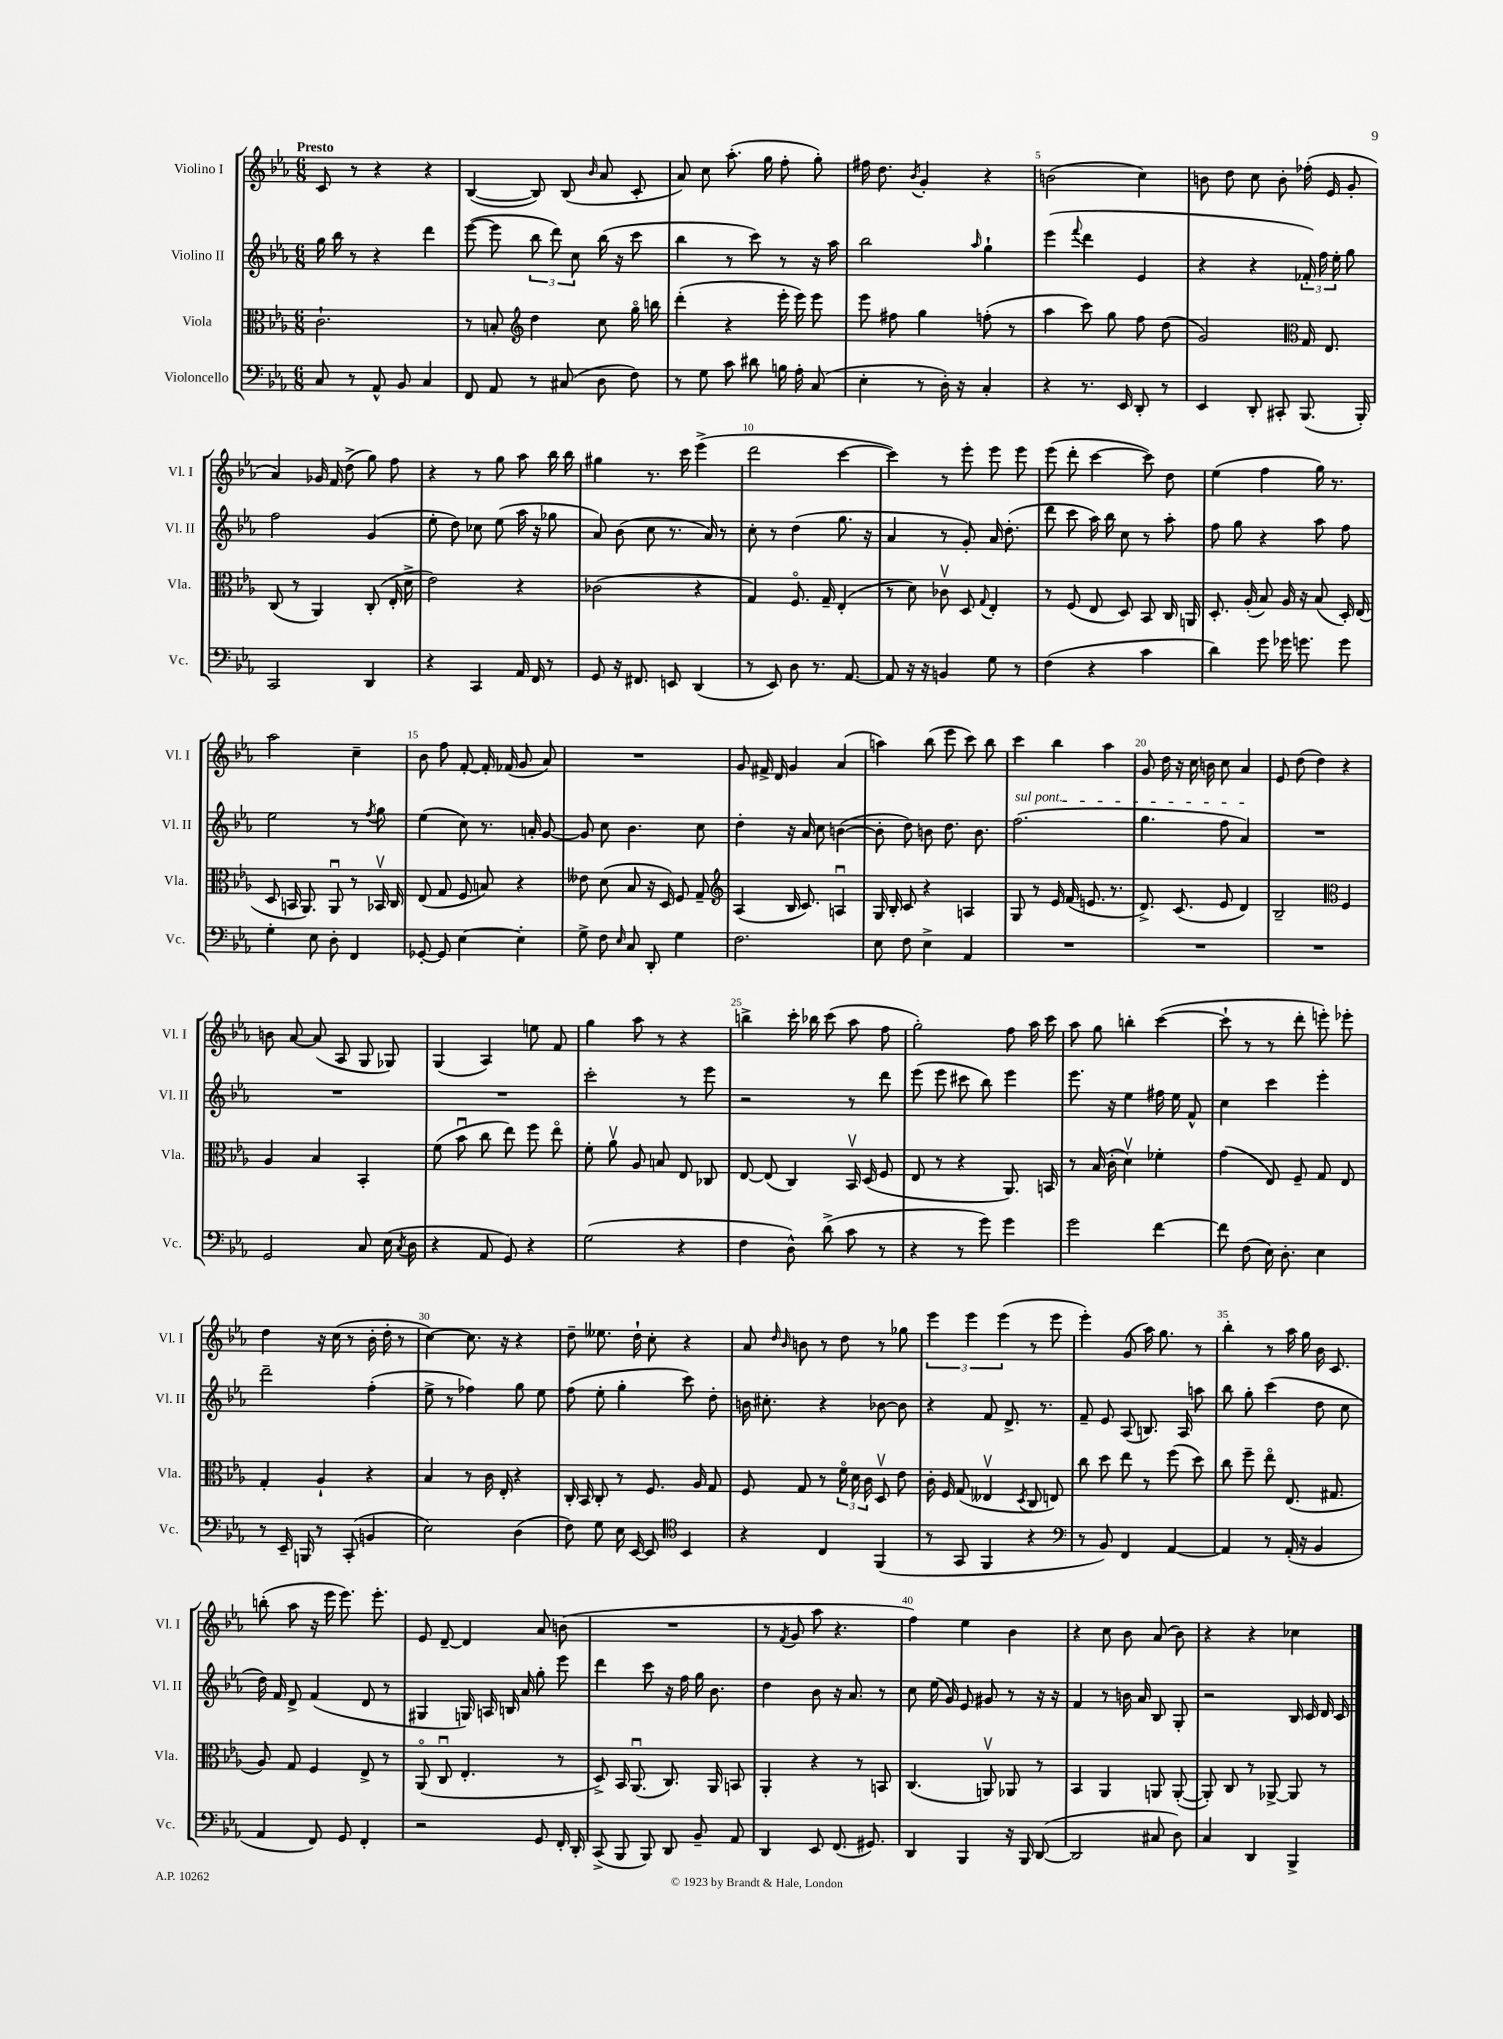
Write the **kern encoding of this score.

**kern	**kern	**kern	**kern
*staff4	*staff3	*staff2	*staff1
*clefF4	*clefC3	*clefG2	*clefG2
*k[b-e-a-]	*k[b-e-a-]	*k[b-e-a-]	*k[b-e-a-]
*M6/8	*M6/8	*M6/8	*M6/8
8C/	2.c`\	16gg\	8c/
.	.	16bb-\	.
8r	.	8r	8r
8AA-^^/	.	4r	4r
8BB-/	.	.	.
4C/	.	4ddd\	4r
=	=	=	=
8FF/	8r	([8eee-\	([4B-/
8AA-/	8B'/	8eee-\]	.
*	*clefG2	*	*
8r	4dd\	12bb-\	8B-/])
.	.	12ddd\)	.
(8C#/	.	.	(8B-/
.	.	12cc\	.
.	.	.	16qqb-/
8D\	8cc\	(16bb-\	8a-/
.	.	16r	.
8F\)	16ggo\	8ccc\	8c'/
.	16bb\	.	.
=	=	=	=
8r	(4ddd'\	4bb-\	8a-/)
8G\	.	.	8cc\
8c\	4r	8r	(8.aa-'\
8d#\	.	8ccc\)	.
.	.	.	16gg\
16B\	16eee-'\	8r	8ff'\
16A-'\	16eee-\)	.	.
(8C/	8eee-\	16r	8gg'\)
.	.	16aa-\	.
=	=	=	=
4E-'\	8eee-\	2bb-\	16ff#\
.	.	.	8.dd\
.	8ff#\	.	.
.	.	.	8qb-/
8r	4gg\	.	4g'/
16D'\)	.	.	.
16r	.	.	.
.	.	16qqaa-/	.
4C'/	(8ff'\	4gg`\	4r
.	8r	.	.
=	=	=	=
4r	4aa-\	(4eee-\	(2b\
.	.	8qqfff/	.
8.r	8ccc\)	4ddd\	.
.	8gg\	.	.
16EE-/	.	.	.
8DD'/	8ff\	4e-/	4cc\)
8r	(8dd\	.	.
=	=	=	=
4EE-/	2g/)	4r	8b\
.	.	.	8dd\
8DD'/	.	4r	8cc\
8CC#'/	.	.	8b'\
*	*clefC3	*	*
(8.BBB-/	16G/	24f-'/)	(16ff-'\
.	.	24ff\	.
.	8.E-/	.	16e-/
.	.	24ee-'\	.
.	.	8gg\	8g'/
16BBB-'/)	.	.	.
=	=	=	=
2CC/	(8C/	2ff\	4a-/)
.	8r	.	.
.	4AA-/)	.	16g-/
.	.	.	16f/
.	.	.	(8dd^\
4DD/	(8C'/	(4g/	8gg\)
.	16E-'/	.	8ff\
.	16d^\	.	.
=	=	=	=
4r	2e-\)	8ee-'\	4r
.	.	8dd\)	.
4CC/	.	8cc-\	8r
.	.	(8ee-\	8gg\
16AA-/	4r	16aa-\	8aa-\
16FF/	.	16r	.
8r	.	8gg-\	16bb-\
.	.	.	16bb-\
=	=	=	=
8GG/	(2c-\	8a-/)	4gg#\
16r	.	(8b-\	.
8.FF#/	.	.	.
.	.	8cc\	8.r
8EE/	.	8.r	.
.	.	.	16ccc\
(4DD/	4r	.	(4eee-^\
.	.	16a-/)	.
.	.	8r	.
=	=	=	=
8r	4G/)	8cc'\	2ddd\
8EE-/)	.	8r	.
8D\	8.Fo/	(4dd\	.
8.r	.	.	.
.	16G~/	.	.
.	(4E-'/	8.gg\	[4ccc\
[8.AA-/	.	.	.
.	.	16r	.
=	=	=	=
8AA-/]	8r	4a-/	4ccc\])
16r	8d\)	.	.
16r	.	.	.
4BB/	8c-v\	8r	8r
.	8D/	8g'/)	8eee-'\
.	8qqG/	.	.
8G\	4E-'/	16a-/	8eee-\
.	.	(8.dd'\	.
8r	.	.	8eee-\
=	=	=	=
(4F\	8r	8ddd\	(8eee-\
.	(8F/	8ccc\	8ddd'\
4r	8E-/	16aa-\)	[4ccc\
.	.	16bb-\	.
.	8D/)	8cc\	.
4c\	8BB-/	8r	8ccc\])
.	16C/	8aa-'\	8dd\
.	16AA/	.	.
=	=	=	=
4d\)	8.D'/	8ff\	(4ee-\
.	.	8gg\	.
.	(16A-'/	.	.
8g\	8B-/)	4r	4ff\
16g-\	16A-/	.	.
8.g\	16r	.	.
.	(8B-/	8aa-\	16gg\)
.	.	.	8.r
8g\	16D'/)	8ff\	.
.	(16E-/	.	.
=	=	=	=
4G'\	8D/	2ee-\	2aa-\
.	16BB/	.	.
.	8.AA-/)	.	.
8E-\	.	.	.
8D'\	8AA-u/	.	.
4FF/	8r	8r	4cc~\
.	.	8qff/	.
.	16BB-v/	8gg\	.
.	16C/	.	.
=	=	=	=
[8GG-'/	(8E-/	(4ee-\	8b-\
8GG-/]	8G/	.	8ff\
[4E-\	8F/	8cc\)	[8f'/
.	8B/)	8.r	16f'/]
.	.	.	(16f-/
4E-'\]	4r	.	8g/
.	.	16a'/	.
.	.	[8g/	8a-/)
=	=	=	=
8G^\	8e--\	8g/]	2.r
8F\	(8d\	8cc\	.
16qqE-/	.	.	.
8C/	8B-/	4.b-\	.
8DD'/	16r	.	.
.	16D/)	.	.
4G\	8F/	.	.
.	8G~/	8cc\	.
=	=	=	=
*	*clefG2	*	*
2.F\	(4A-/	4dd'\	8g/
.	.	.	16f#^/
.	.	.	16d/
.	16B-/	16r	4g/
.	8.c/)	16a-/	.
.	.	8cc\	.
.	4Au/	([4b\	(4a-/
=	=	=	=
8E-\	16G/	8b'\]	4aa\)
.	16B-'/	.	.
8F\	8c/	8dd\)	.
4E-^\	4r	8b\	(8bb-\
.	.	8.dd\	8eee-\
4AA-/	4A/	.	8ccc\)
.	.	8.b\	.
.	.	.	8bb-\
=	=	=	=
2.r	8G/	(2.ff\	4ccc\
.	8r	.	.
.	16e-/	.	4bb-\
.	(16f/	.	.
.	8.e/	.	.
.	.	.	4aa-\
.	8.r	.	.
=	=	=	=
2.r	8.d^/)	4.gg\	8g/
.	.	.	16dd\
.	(8.c/	.	16r
.	.	.	16cc\
.	.	.	16b\
.	8e-/	8ff\	8cc\
.	4d/)	4a-/)	4a-/
=	=	=	=
2.r	2B-~/	2.r	8e-/
.	.	.	(8dd\
.	.	.	4dd\)
*	*clefC3	*	*
.	4F/	.	4r
=	=	=	=
2GG/	4A-/	2.r	8b\
.	.	.	[8a-/
.	4B-/	.	(8a-/]
.	.	.	8A-/
8C/	4BB-'/	.	8G/
(16E-\	.	.	8G-/)
8qC/	.	.	.
16D\	.	.	.
=	=	=	=
4r	(8f\	2.r	(4G/
.	8b-u\	.	.
8AA-/	8cc\	.	4A-/)
8GG/)	8ee-\)	.	.
4r	8ff\	.	8ee\
.	8ee-o\	.	8f/
=	=	=	=
(2G\	8f'\	2ccc'\	4gg\
.	8a-v\	.	.
.	8A-/	.	8aa-\
.	8B/	.	8r
4r	8E-/	8r	4r
.	8C-/	8eee-\	.
=	=	=	=
4F\	[8E-/	2r	4bb^\
.	(8E-/]	.	.
8D^^\)	4C/)	.	16ccc'\
.	.	.	16bb-\
(8d^\	.	.	(8ccc\
8c\	16BB-v/	8r	8aa-\
.	(16D/	.	.
8r	8F/	8ddd\	8ff\
=	=	=	=
4r	8E-/	(8eee-\	2gg'\)
.	8r	8eee-\	.
8r	4r	8ccc#\	.
8g\)	.	8bb-\)	.
4g\	8.AA-/)	4eee-\	8ff\
.	.	.	16aa-\
.	16BB/	.	16ccc\
=	=	=	=
2g\	8r	8.eee-\	8aa-\
.	(16B-/	.	8gg\
.	16c'\	16r	.
.	4dv\)	4ee-\	4bb'\
[4f\	4f-'\	16ff#\	([4ccc\
.	.	16ee-\	.
.	.	8f^^/	.
=	=	=	=
8f\]	(4g\	4cc\	8ccc`\]
(8F\	.	.	8r
16E-\)	8E-/)	4ccc\	8r
8.D'\	.	.	.
.	8F~/	.	8ddd'\
4E-\	8G/	4eee-'\	8eee'\)
.	8E-/	.	8eee-'\
=	=	=	=
8r	4G'/	2ddd~\	4dd\
16EE-~/	.	.	.
16BBB/	.	.	.
8r	4A-`/	.	16r
.	.	.	(16cc\
(8CC'/	.	.	8r
4BB/	4r	(4ff'\	16b-'\
.	.	.	16dd'\
.	.	.	8r
=	=	=	=
2E-\)	4B-/	8ee-^\	[4cc\)
.	.	8r	.
.	8r	4ff-\)	8.cc\]
.	16c\	.	.
.	16E-'/	.	16r
(4D\	4r	8gg\	4r
.	.	8ee-\	.
=	=	=	=
8F\)	16C'/	(8ff\	8dd~\
.	16BB-/	.	.
8G\	8C'/	8ee-'\	8.ee--\
16E-\	8r	4gg'\	.
[16EE-/	.	.	16dd`\
8EE-/]	8.F/	.	8cc'\
*clefC4	*	*	*
4BB-/	.	8ccc\)	4r
.	16A-/	.	.
.	8G/	8dd'\	.
=	=	=	=
4r	8F/	16b\	8a-/
.	.	8.cc#'\	.
.	.	.	16qqdd/
.	.	.	16qqb-/
.	8G/	.	8b\
4C/	8r	4r	8r
.	24fo\	.	8dd\
.	24d\	.	.
.	24c\	.	.
(4FF/	8Dv/	[8b-\	8r
.	8e-\	8b-\]	8gg-\
=	=	=	=
8r	16c'\	4r	6eee-\
.	16F/	.	.
8GG/	(8G/	.	.
.	.	.	6eee-\
4FF/	4E--v/	8f/	.
.	.	.	(6eee-\
.	.	8.d^/	.
.	8qD/	.	.
4r	8C/	.	8r
.	.	8.r	.
.	8E/)	.	8eee-\
=	=	=	=
*clefF4	*	*	*
8r	8cc\	8f~/	4eee-'\)
8BB-/)	8dd\	8e-/	.
4FF/	8ee-\	(8A-/	(8g/
.	8r	8.B/)	16aa-\)
.	.	.	8.gg\
[4AA-/	(8ff\	.	.
.	.	16A-/	.
.	8dd\)	8aa\	8r
=	=	=	=
4AA-/]	8cc\	8bb-\	4bb-'\
.	8ff~\	8gg'\	.
8r	8ee-o\	(4ccc\	8r
(16AA-'/	(8.E-/	.	16aa-\
16r	.	.	16gg\
4BB-/	.	8dd\	16b-\
.	8.G#/	.	8.c/
.	.	8cc\	.
=	=	=	=
4AA-/	8A-/)	16dd\)	(8bb'\
.	.	16f/	.
.	8G/	8d^/	8aa-\
8FF/)	4F/	(4f/	16r
.	.	.	16eee-\
8GG/	.	.	8.eee-\)
4FF'/	8E-^/	8d/	.
.	.	.	8.eee-'\
.	8r	8r	.
=	=	=	=
2r	(8AA-o/	4G#/	8e-/
.	8Cu/	.	[8d~/
.	4.E-'/	16G/)	4d/]
.	.	16A/	.
.	.	16B/	.
.	.	16a-/	.
8GG/	.	8gg'\	8a-/
16FF'/	8r	8eee-\	(8b\
16DD'/	.	.	.
=	=	=	=
(8CC^/	8D^/)	4ddd\	2.r
8BBB-/	16BB-/	.	.
.	(8.AA-u/	.	.
8BBB-/)	.	8ccc\	.
8DD/	8.C/)	16r	.
.	.	16ff\	.
8BB-~/	.	16gg\	.
.	16AA-/	8.b-\	.
8AA-/	8BB/	.	.
=	=	=	=
4DD/	4AA-'/	4dd\	8r
.	.	.	8qf/
.	.	.	8g/
8EE-/	4r	8b-\	8aa-\
(8.FF/	.	16r	4.r
.	.	8.a-/	.
.	8r	.	.
8.GG#/)	.	.	.
.	8BB/	8r	.
=	=	=	=
4DD/	(4.C/	8cc\	4ff\)
.	.	(16ee-\	.
.	.	16g/)	.
4BBB-/	.	8e-/	4ee-\
.	8AAv/)	8g#/	.
16r	8AA-/	8r	4b-\
16BBB-/	.	.	.
([8DD/	8r	16r	.
.	.	16r	.
=	=	=	=
2DD/]	4BB-/	4f/	4r
.	4AA-/	8r	8cc\
.	.	16b\	8b-\
.	.	16a-/	.
8C#/	8AA/	8B-/	(8a-/
8D\)	([8AA'/	8G'/	8b-\)
=	=	=	=
4C/	8AA'/])	2r	4r
.	8C/	.	.
4DD/	8r	.	4r
.	[8AA-^/	.	.
4BBB-^/	8AA-/]	16B-/	4cc-\
.	.	16c/	.
.	8r	16d/	.
.	.	16c/	.
==	==	==	==
*-	*-	*-	*-
